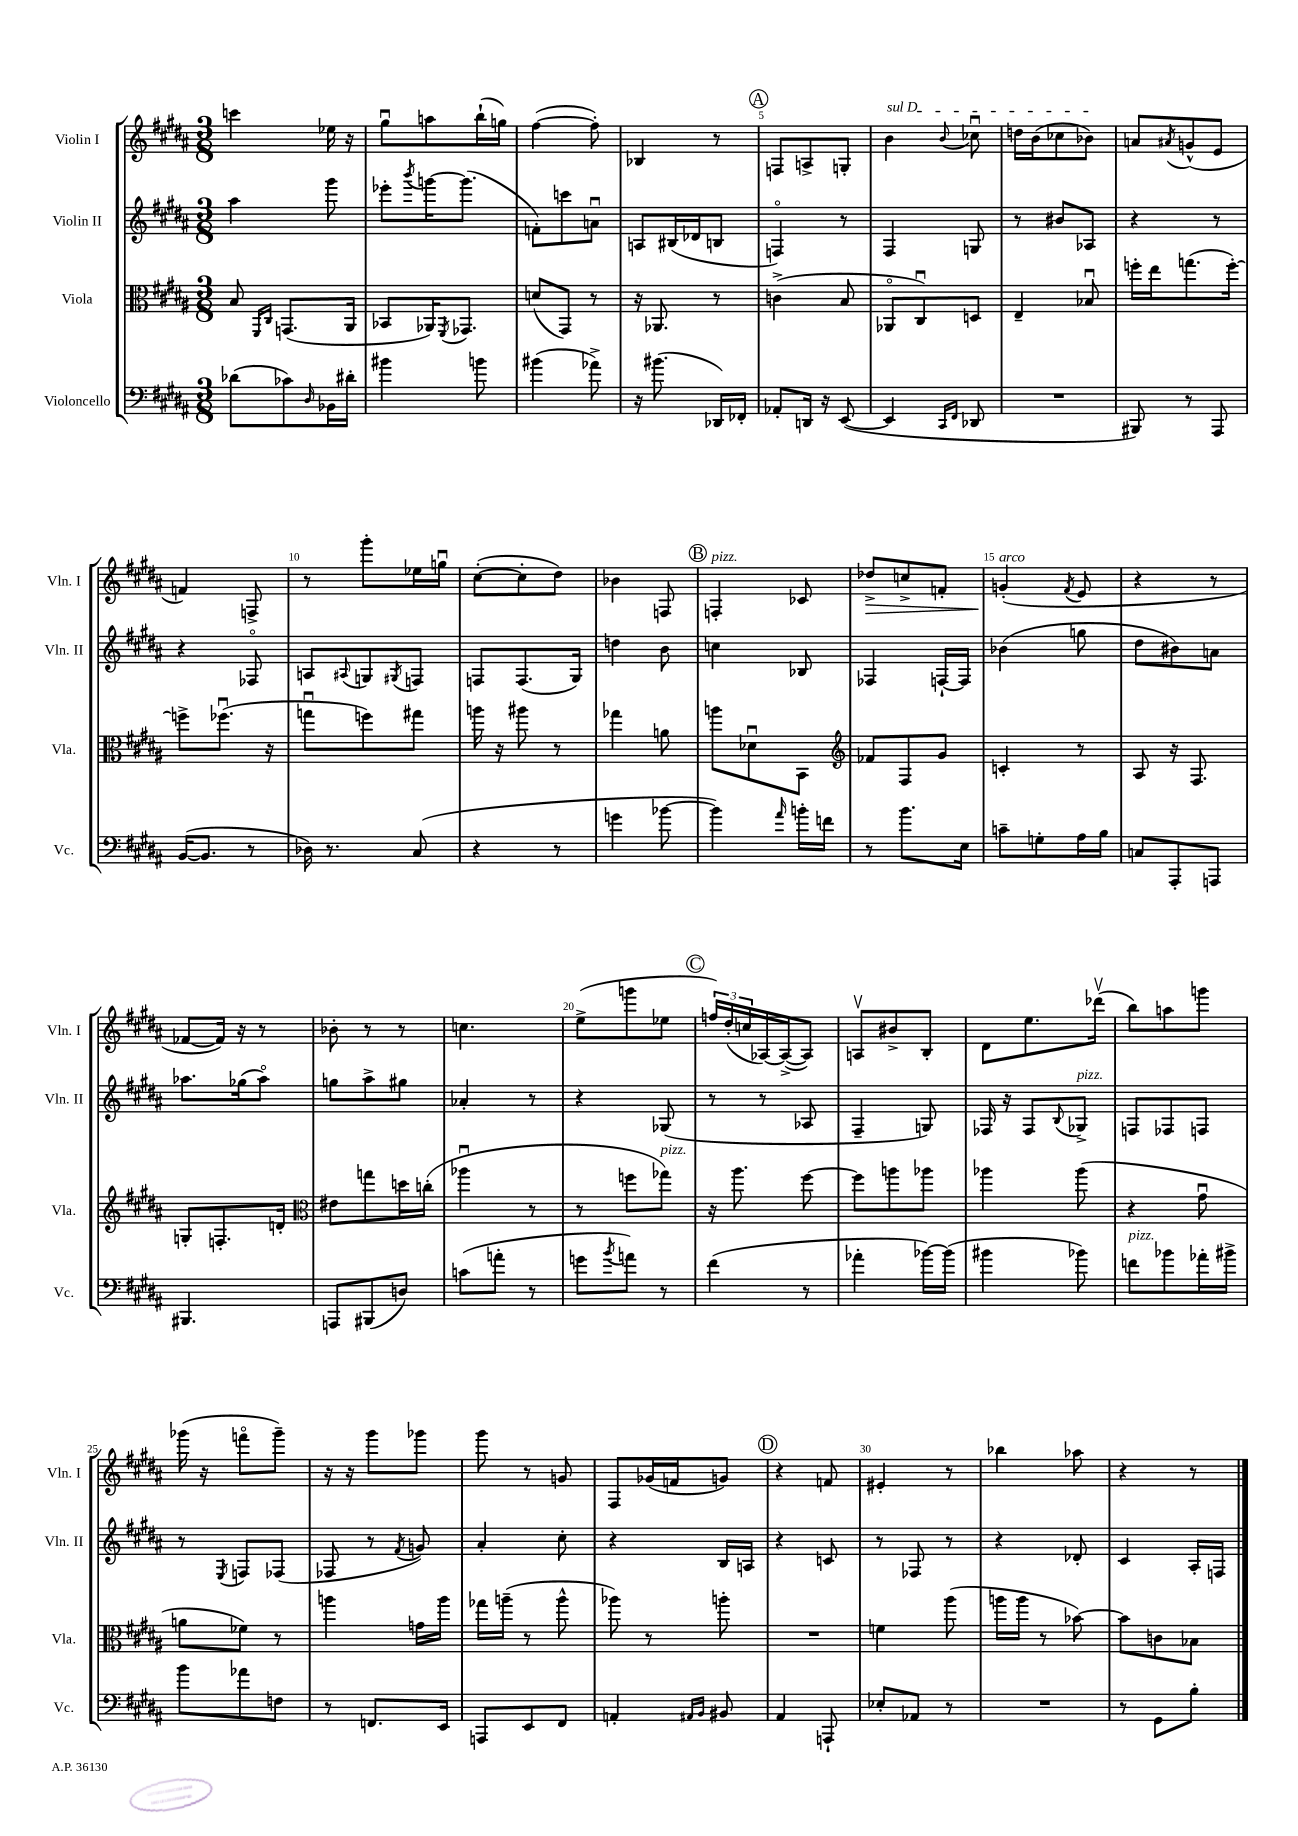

**kern	**kern	**kern	**kern	**dynam
*part4	*part3	*part2	*part1	*part1
*staff4	*staff3	*staff2	*staff1	*staff1
*I"Violoncello	*I"Viola	*I"Violin II	*I"Violin I	*
*I'Vc.	*I'Vla.	*I'Vln. II	*I'Vln. I	*
*clefF4	*clefC3	*clefG2	*clefG2	*
*k[f#c#g#d#a#]	*k[f#c#g#d#a#]	*k[f#c#g#d#a#]	*k[f#c#g#d#a#]	*
*M3/8	*M3/8	*M3/8	*M3/8	*
=1	=1	=1	=1	=1
(8d-X\L	8B/	4aa#\	4cccn\	.
.	16qqFF#/LL	.	.	.
.	16qqC#/JJ	.	.	.
8c-X\)	(8.GGn/L	.	.	.
16qqD#/	.	.	.	.
16BB-X\L	.	8ggg#\	16ee-X\	.
16d#X'\JJ	16AA#/Jk	.	16r	.
=2	=2	=2	=2	=2
4b#X\	8BB-X/L	8eee-X'\L	8gg#u\L	.
.	.	8qbbb/	.	.
.	16AA-X/K)	[16gggn\K	8aan\	.
.	8qFF#/	.	.	.
.	8.GG-X/J	(8.ggg\J]	.	.
8bn\	.	.	(16bb`\L	.
.	.	.	16ggn\JJ)	.
=3	=3	=3	=3	=3
(4b#X\	(8dn/L	8fn'\L)	([4ff#\	.
.	8GG#/J)	8cccn\	.	.
8a-X^\)	8r	8anu\J	8ff#'\])	.
=4	=4	=4	=4	=4
16r	16r	8An/L	4B-X/	.
(8.b#X\	8.AA-X/	.	.	.
.	.	(16B#X/L	.	.
.	.	16d-X/J	.	.
16DD-X/LL)	8r	8Bn/J	8r	.
16FF-X'/JJ	.	.	.	.
!!LO:REH:place=s1:t=A
=5	=5	=5	=5	=5
8AA-X'/L	(4cn^\	4Fn/)	8Fn/L	.
16DDn/Jk	.	.	8An^/	.
16r	.	.	.	.
([8EE/	8B/	8r	8Gn'/J	.
=6	=6	=6	=6	=6
!	!	!	!LO:TX:a:i:t=sul D	!
4EE/]	8AA-X/L	4F#/	4b\	.
.	8C#u/)	.	.	.
16qqCC#/LL	.	.	.	.
16qqFF#/JJ	.	.	8qqb/	.
8DD-X/	8Dn/J	8Gn/	8cc-Xu\	.
=7	=7	=7	=7	=7
4.r	4E~/	8r	16ddn\LL	.
.	.	.	(16b\J	.
.	.	8b#X/L	8cc-X\	.
.	8B-Xu/	8A-X/J	8b-X\J)	.
=8	=8	=8	=8	=8
8BBB#X/)	16ffn'\LL	4r	8an/L	.
.	16ee\J	.	.	.
.	.	.	8qa#X/	.
8r	(8.ggn\	.	(8gn^^/	.
8AAA#/	.	8r	8e/J	.
.	[16ff'\Jk)	.	.	.
!!LO:LB:g=z
=9	=9	=9	=9	=9
([16BB/KL	8ffn^\L]	4r	4fn/)	.
8.BB/J]	.	.	.	.
.	(8.ff-Xu\J	.	.	.
8r	.	8F-X/	8Fn^/	.
.	16r	.	.	.
=10	=10	=10	=10	=10
16D-X\)	8ggnu\L	8An/L	8r	.
8.r	.	.	.	.
.	.	8qqA#X/	.	.
.	8ffn\)	8Gn/	8ggg#'\L	.
.	.	8qG#X/	.	.
(8C#/	8gg#X\J	8Fn/J	16ee-X\L	.
.	.	.	16ggnu\JJ	.
=11	=11	=11	=11	=11
4r	16aan\	8Fn/L	([8cc#'\L	.
.	16r	.	.	.
.	8aa#X\	(8.F/	8cc#'\]	.
8r	8r	.	8dd#\J)	.
.	.	16G#/Jk)	.	.
=12	=12	=12	=12	=12
4gn\	4gg-X\	4ddn\	4b-X\	.
[8b-X\	8an\	8b\	8Fn/	.
!!LO:REH:place=s1:t=B
=13	=13	=13	=13	=13
!	!	!	!LO:TX:a:i:t=pizz.	!
4b-\])	8aan\L	4ccn\	4Fn'/	.
.	8d-Xu\	.	.	.
16qqa#/	.	.	.	.
16bn'\LL	8BB\J	8B-X/	8c-X/	.
16fn\JJ	.	.	.	.
=14	=14	=14	=14	=14
*	*clefG2	*	*	*
!	!	!	!	!LO:HP:b
8r	8f-X/L	4F-X/	8dd-X^/L	>
8.b\L	8F#/	.	8ccn^/	.
.	8g#/J	[16Fn`/LL	8fn'/J	.
16E\Jk	.	16F/JJ]	.	.
=15	=15	=15	=15	=15
!	!	!	!LO:TX:a:i:t=arco	!
8cn~\L	4cn'/	(4b-X\	(4gn'/	.
8Gn'\	.	.	.	.
.	.	.	8qf#/	.
16A#\L	8r	8ggn\	8e/	]
16B\JJ	.	.	.	.
=16	=16	=16	=16	=16
8Cn/L	8A#/	8dd#\L	4r	.
8AAA#'/	16r	8b#X\)	.	.
.	8.F#/	.	.	.
8AAAn/J	.	8an\J	8r	.
!!LO:LB:g=z
=17	=17	=17	=17	=17
4.BBB#X/	8Gn'/L	8.aa-X\L	[8f-X/L	.
.	8.Fn'/	.	16f-/Jk])	.
.	.	(16gg-X\k	16r	.
.	.	8aa-\J)	8r	.
.	16dn'/Jk	.	.	.
=18	=18	=18	=18	=18
*	*clefC3	*	*	*
8AAAn/L	8e#X\L	8ggn\L	8b-X'\	.
(8BBB#X/	8ggn\	8aa#^\	8r	.
8Dn/J)	16ddn\L	8gg#X\J	8r	.
.	(16ccn'\JJ	.	.	.
=19	=19	=19	=19	=19
(8cn\L	4aa-Xu\	4a-X'/	4.ccn\	.
8an'\J	.	.	.	.
8r	8r	8r	.	.
=20	=20	=20	=20	=20
8gn\L	8r	4r	(8ee^\L	.
8qb/	.	.	.	.
8an\J)	8ffn\L	.	8gggn\	.
!	!LO:TX:a:i:t=pizz.	!	!	!
8r	8gg-X\J)	(8G-X/	8ee-X\J	.
!!LO:REH:place=s1:t=C
=21	=21	=21	=21	=21
(4f#\	16r	8r	24ffn/LL)	.
.	.	.	(24dd#'/	.
.	8.aa#\	.	.	.
.	.	.	24ccn/	.
.	.	8r	[16A-X/)	.
.	.	.	(16A-^/J_	.
8r	[8ff#\	8A-X/	8A-/J])	.
=22	=22	=22	=22	=22
4a-X'\	8ff#\L]	4F#~/	8Anv/L	.
.	8aan\	.	8b#X^/	.
[16b-X\LL)	8aa-X\J	8Gn/)	8B'/J	.
(16b-\JJ]	.	.	.	.
=23	=23	=23	=23	=23
4b#X\	4aa-X\	16F-X/	8d#\L	.
.	.	16r	.	.
.	.	8F-/L	8.ee\	.
.	.	8qqB/	.	.
!	!	!LO:TX:a:i:t=pizz.	!	!
8b-X\)	(8aa-\	8G-X^/J	.	.
.	.	.	(16ddd-Xv\Jk	.
=24	=24	=24	=24	=24
!LO:TX:a:i:t=pizz.	!	!	!	!
8fn\L	4r	8Fn/L	8bb\L)	.
8b-X\	.	8F-X/	8aan\	.
16a-X'\L	8g#u\	8Fn/J	8gggn\J	.
16b#X^\JJ	.	.	.	.
!!LO:LB:g=z
=25	=25	=25	=25	=25
8b\L	8an\L	8r	(16ggg-X\	.
.	.	.	16r	.
.	.	8qE/	.	.
8a-X\	8f-X\J)	8Fn/L	8fffn\L	.
8Fn\J	8r	(8F-X/J	8ggg-~\J)	.
=26	=26	=26	=26	=26
8r	4aan\	8F-X/	16r	.
.	.	.	16r	.
8.FFn/L	.	8r	8ggg#\L	.
.	.	8qf#/	.	.
.	16gn\LL	8gn/)	8ggg-X\J	.
16EE/Jk	16aa\JJ	.	.	.
=27	=27	=27	=27	=27
8AAAn/L	16gg-X\LL	4a#'/	8ggg#\	.
.	(16aan~\JJ	.	.	.
8EE/	8r	.	8r	.
8FF#/J	8aa^^\	8cc#'\	8gn/	.
=28	=28	=28	=28	=28
4AAn'/	8aa-X\)	4r	8F#/L	.
.	8r	.	(16g-X/L	.
.	.	.	16fn/J	.
16qqAA#X/LL	.	.	.	.
16qqBB/JJ	.	.	.	.
8BB#X/	8aan'\	16B/LL	8gn/J)	.
.	.	16An/JJ	.	.
!!LO:REH:place=s1:t=D
=29	=29	=29	=29	=29
4AA#/	4.r	4r	4r	.
8AAAn`/	.	8cn/	8fn/	.
=30	=30	=30	=30	=30
8E-X'/L	4fn\	8r	4e#X'/	.
8AA-X/J	.	8F-X/	.	.
8r	(8aa#\	8r	8r	.
=31	=31	=31	=31	=31
4.r	16aan\LL	4r	4bb-X\	.
.	16aa\JJ	.	.	.
.	8r	.	.	.
.	[8b-X\)	8d-X'/	8aa-X\	.
=32	=32	=32	=32	=32
8r	8b-\L]	4c#/	4r	.
8GG#\L	8cn\	.	.	.
8B'\J	8B-X\J	16A#'/LL	8r	.
.	.	16Fn/JJ	.	.
==	==	==	==	==
*-	*-	*-	*-	*-
